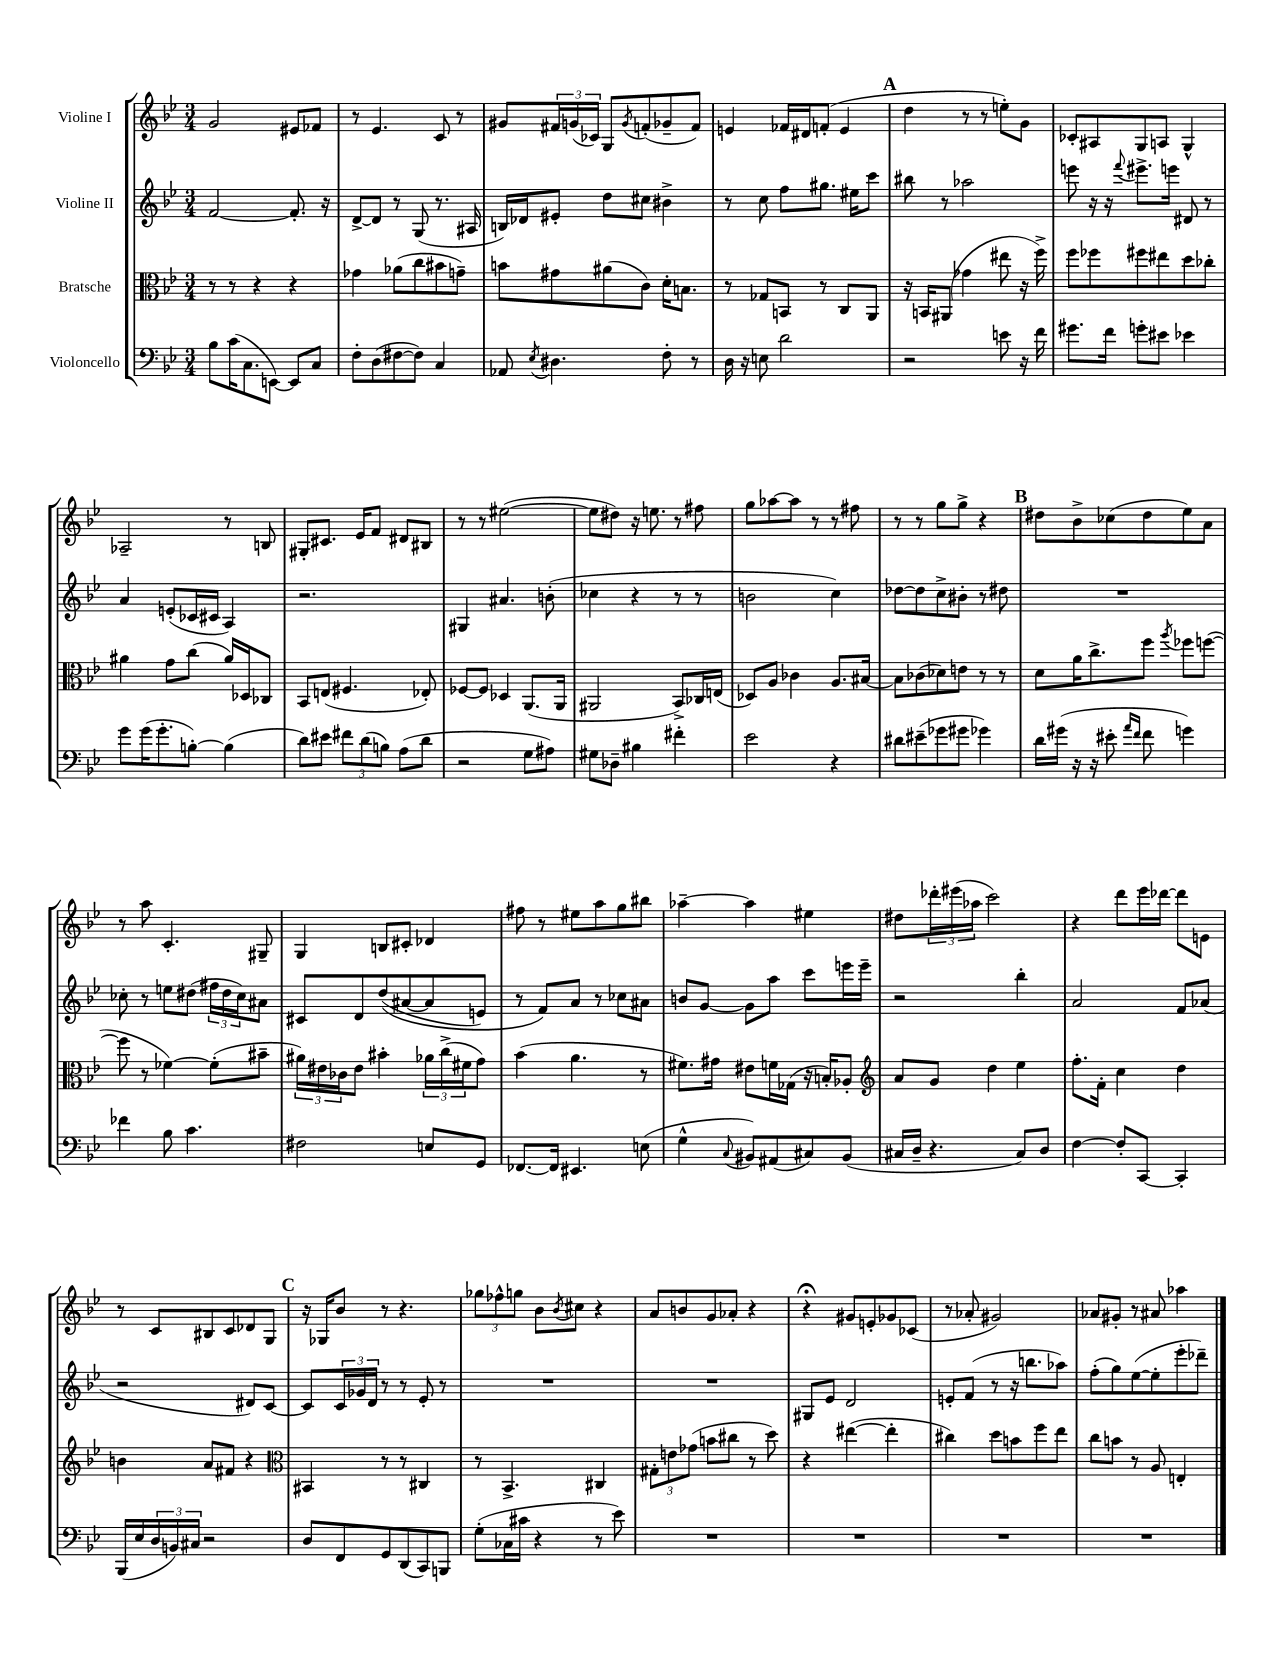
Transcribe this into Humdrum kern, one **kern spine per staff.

**kern	**kern	**kern	**kern
*part4	*part3	*part2	*part1
*staff4	*staff3	*staff2	*staff1
*I"Violoncello	*I"Bratsche	*I"Violine II	*I"Violine I
*clefF4	*clefC3	*clefG2	*clefG2
*k[b-e-]	*k[b-e-]	*k[b-e-]	*k[b-e-]
*M3/4	*M3/4	*M3/4	*M3/4
=1	=1	=1	=1
8B-\L	8r	[2f/	2g/
(16c\K	8r	.	.
8.C\	.	.	.
.	4r	.	.
[8EEn\J)	.	.	.
8EE/L]	4r	8.f'/]	8e#X/L
8C/J	.	.	8f-X/J
.	.	16r	.
=2	=2	=2	=2
8F'\L	4g-X\	[8d^/L	8r
(8D\	.	8d/J]	4.e-/
[8F#X\	(8a-X\L	8r	.
8F#\J])	8cc\	(8G/	.
4C/	8b#X\	8.r	8c/
.	8gn~\J)	.	8r
.	.	16A#X/	.
=3	=3	=3	=3
8AA-X/	8bn\L	16Bn/LL)	8g#X/L
.	.	16d-X/J	.
8qE-/	.	.	.
4.D#X\	8g#X\	8e#X'/J	24f#X/L
.	.	.	(24gn/
.	.	.	24c-X/JJ)
.	(8a#X\	8dd\L	8G/L
.	.	.	8qg/
.	8c\J)	8cc#X\J	(8fn'/
8F'\	16d'\KL	4b#X^\	8g-X~/
.	8.Bn\J	.	.
8r	.	.	8f/J)
=4	=4	=4	=4
16D\	8r	8r	4en/
16r	.	.	.
8En\	8G-X/L	8cc\	.
2d\	8BBn/J	8ff\L	16f-X/LL
.	.	.	16d#X/J
.	8r	8.gg#X\J	(8fn'/J
.	8C/L	.	4e/
.	.	16ee#X\KL	.
.	8AA/J	8ccc\J	.
!!LO:REH:place=s1:t=A
=5	=5	=5	=5
2r	16r	8bb#X\	4dd\
.	16BBn/KL	.	.
.	(8AA#X/J	8r	.
.	4g-X\	2aa-X\	8r
.	.	.	8r
8en\	8ee#X\	.	8een'\L)
16r	16r	.	8g\J
16f\	16ff^\)	.	.
=6	=6	=6	=6
8.g#X\L	8ff\L	8eeen\	8c-X'/L
.	8ff-X\	16r	8A#X/
16f\Jk	.	16r	.
.	.	8qqfff/	.
8gn'\L	8ff#X\	8.eee#X^\L	8G/
8e#X\J	8ee#X\	.	8An/J
.	.	16eeen\Jk	.
4e-X\	8dd\	8d#X/	4G^^/
.	8cc-X'\J	8r	.
!!LO:LB:g=z
=7	=7	=7	=7
8g\L	4a#X\	4a/	2A-X~/
(16g\K	.	.	.
8.g'\	.	.	.
.	8g\L	(8en'/L	.
[8Bn'\J)	(8cc\J	16c-X/L	.
.	.	16c#X/JJ	.
(4B\]	16a#/LL)	4A/)	8r
.	16D-X/J	.	.
.	8C-X/J	.	8Bn/
=8	=8	=8	=8
8d\L)	8BB-/L	2.r	8G#X'/L
8e#X\J	(8En/J	.	8.c#X/J
12f#X\L	4.F#X/	.	.
.	.	.	16e-/KL
(12d\	.	.	.
.	.	.	8f/J
12Bn\J)	.	.	.
(8A\L	.	.	8d#X/L
8d\J	8E-X'/)	.	8B#X/J
=9	=9	=9	=9
2r	[8F-X/L	4G#X/	8r
.	8F-/J]	.	8r
.	4D-X/	4.a#X/	([2ee#X\
8G\L	(8.AA/L	.	.
8A#X\J)	.	(8bn'\	.
.	16AA/Jk	.	.
=10	=10	=10	=10
8G#X\L	2AA#X/	4cc-X\	8ee#\L]
8D-X~\J	.	.	8dd#X\J)
4B#X\	.	4r	16r
.	.	.	8.een\
4f#X'\	8BB-^/L)	8r	8r
.	16C-X/L	8r	8ff#X\
.	(16En/JJ	.	.
=11	=11	=11	=11
2e-\	8D-X/L)	2bn\	8gg\L
.	8A/J	.	[8aa-X\
.	4c-X\	.	8aa-\J]
.	.	.	8r
4r	8.A/L	4cc\)	8r
.	.	.	8ff#X\
.	[16B#X/Jk	.	.
=12	=12	=12	=12
8d#X\L	8B#\L]	[8dd-X\L	8r
(8e#X~\	(8c-X\	8dd-\]	8r
8g-X\	8d-X\)	8cc^\	8gg\L
8g#X\J	8en\J	8b#X'\J	8gg^\J
4g-X\)	8r	8r	4r
.	8r	8dd#X\	.
!!LO:REH:place=s1:t=B
=13	=13	=13	=13
16d\LL	8d\L	2.r	8dd#X\L
(16g#X\JJ	.	.	.
16r	16a\K	.	8b-^\
16r	8.cc^\	.	.
8e#X'\	.	.	(8cc-X\
16qqa/LL	.	.	.
16qqf/JJ	.	.	.
8f\	8ff\J	.	8dd#\
.	8qaa/	.	.
4gn\)	8ff-X\L	.	8ee-\)
.	([8ffn\J	.	8a\J
!!LO:LB:g=z
=14	=14	=14	=14
4f-X\	8ff\]	8cc-X'\	8r
.	8r	8r	8aa\
8B-\	[4f-X\)	8een\L	4.c'/
4.c\	.	(8dd#X\J	.
.	(8f-'\L]	24ff#X\LL	.
.	.	24dd#\	.
.	.	24cc-\J)	.
.	8b#X~\J	8a#X\J	8G#X~/
=15	=15	=15	=15
2F#X\	24a#X\LL)	8c#X/L	4G/
.	24e#X\	.	.
.	24c-X\J	.	.
.	8e#\J	8d/	.
.	4b#X'\	((8dd/	8Bn/L
.	.	[8a#X/	8c#X'/J
8En/L	24a-X\LL	8a#/]	4d-X/
.	(24cc^\	.	.
.	24f#X\J	.	.
8GG/J	8g\J)	8en/J)	.
=16	=16	=16	=16
[8.FF-X/L	(4b-\	8r	8ff#X\
.	.	8f/L)	8r
16FF-/Jk]	.	.	.
4.EE#X/	4.a\	8a/J	8ee#X\L
.	.	8r	8aa\
.	.	8cc-X\L	8gg\
(8En\	8r	8a#X\J	8bb#X\J
=17	=17	=17	=17
4G^^\	8.f#X\L)	8bn/L	[4aa-X~\
.	.	[8g/J	.
.	16g#X\Jk	.	.
8qqC/	.	.	.
8BB#X/L)	8e#X\L	8g\L]	4aa-\]
(8AA#X/	16fn\L	8aa\J	.
.	(16G-X\JJ	.	.
8C#X/)	16r	8ccc\L	4ee#X\
.	16Bn'/KL)	.	.
(8BB#/J	8A-X'/J	16eeen\L	.
.	.	16eee~\JJ	.
=18	=18	=18	=18
*	*clefG2	*	*
16C#X/LL	8a/L	2r	8dd#X\L
16D~/JJ	.	.	.
4.r	8g/J	.	24ddd-X'\L
.	.	.	(24eee#X\
.	.	.	24aa-X\JJ
.	4dd\	.	2ccc\)
8C#/L)	4ee-\	4bb-'\	.
8D/J	.	.	.
=19	=19	=19	=19
[4F\	8.ff'\L	2a/	4r
.	16f'\Jk	.	.
8F'/L]	4cc\	.	8ddd\L
[8CC/J	.	.	16eee-\L
.	.	.	[16ddd-X\JJ
4CC'/]	4dd\	8f/L	8ddd-\L]
.	.	(8a-X/J	8en\J
!!LO:LB:g=z
=20	=20	=20	=20
(16BBB-/LL	4bn\	2r	8r
16E-/	.	.	.
24D/	.	.	8c/L
24BBn/)	.	.	.
24C#X/JJ	.	.	.
2r	8a/L	.	8B#X/
.	8f#X/J	.	8c/
.	4r	8d#X/L)	8d-X/
.	.	[8c/J	8G/J
!!LO:REH:place=s1:t=C
=21	=21	=21	=21
*	*clefC3	*	*
8D/L	4BB#X/	8c/L]	16r
.	.	.	16G-X/KL
8FF/	.	24c/L	8b-/J
.	.	24g-X/	.
.	.	24d/JJ	.
8GG/	8r	8r	8r
(8DD/	8r	8r	4.r
8CC/)	4C#X/	8e-'/	.
8BBBn/J	.	8r	.
=22	=22	=22	=22
(8G'\L	8r	2.r	12gg-X\L
.	.	.	12ff-X^^\
16C-X\L	4.BB-^/	.	.
.	.	.	12ggn\J
16c#X\JJ	.	.	.
4r	.	.	8b-\L
.	.	.	8qb-/
.	.	.	8cc#X\J
8r	4C#X/	.	4r
8e-\)	.	.	.
=23	=23	=23	=23
2.r	12G#X'\L	2.r	8a/L
.	12en\	.	.
.	.	.	8bn/
.	(12g-X\J	.	.
.	8bn\L	.	8g/
.	8cc#X\J	.	8a-X'/J
.	8r	.	4r
.	8dd\)	.	.
=24	=24	=24	=24
2.r	4r	8G#X/L	4r;<
.	.	8e-/J	.
.	([4ee#X\	2d/	8g#X/L
.	.	.	8en'/
.	4ee#'\]	.	8g-X/
.	.	.	(8c-X/J
=25	=25	=25	=25
2.r	4cc#X\)	8en'/L	8r
.	.	(8f/J	8a-X'/
.	8dd\L	8r	2g#X/)
.	8bn\	16r	.
.	.	8.bbn\L	.
.	8ff\	.	.
.	8ee-\J	8aa-X\J)	.
=26	=26	=26	=26
2.r	8cc\L	(8ff'\L	8a-X/L
.	8bn\J	8gg\)	8g#X'/J
.	8r	([8ee-\	8r
.	8A/	8ee-'\]	8a#X/
.	4En'/	8eee-'\	4aa-X\
.	.	8ddd-X~\J)	.
==	==	==	==
*-	*-	*-	*-
